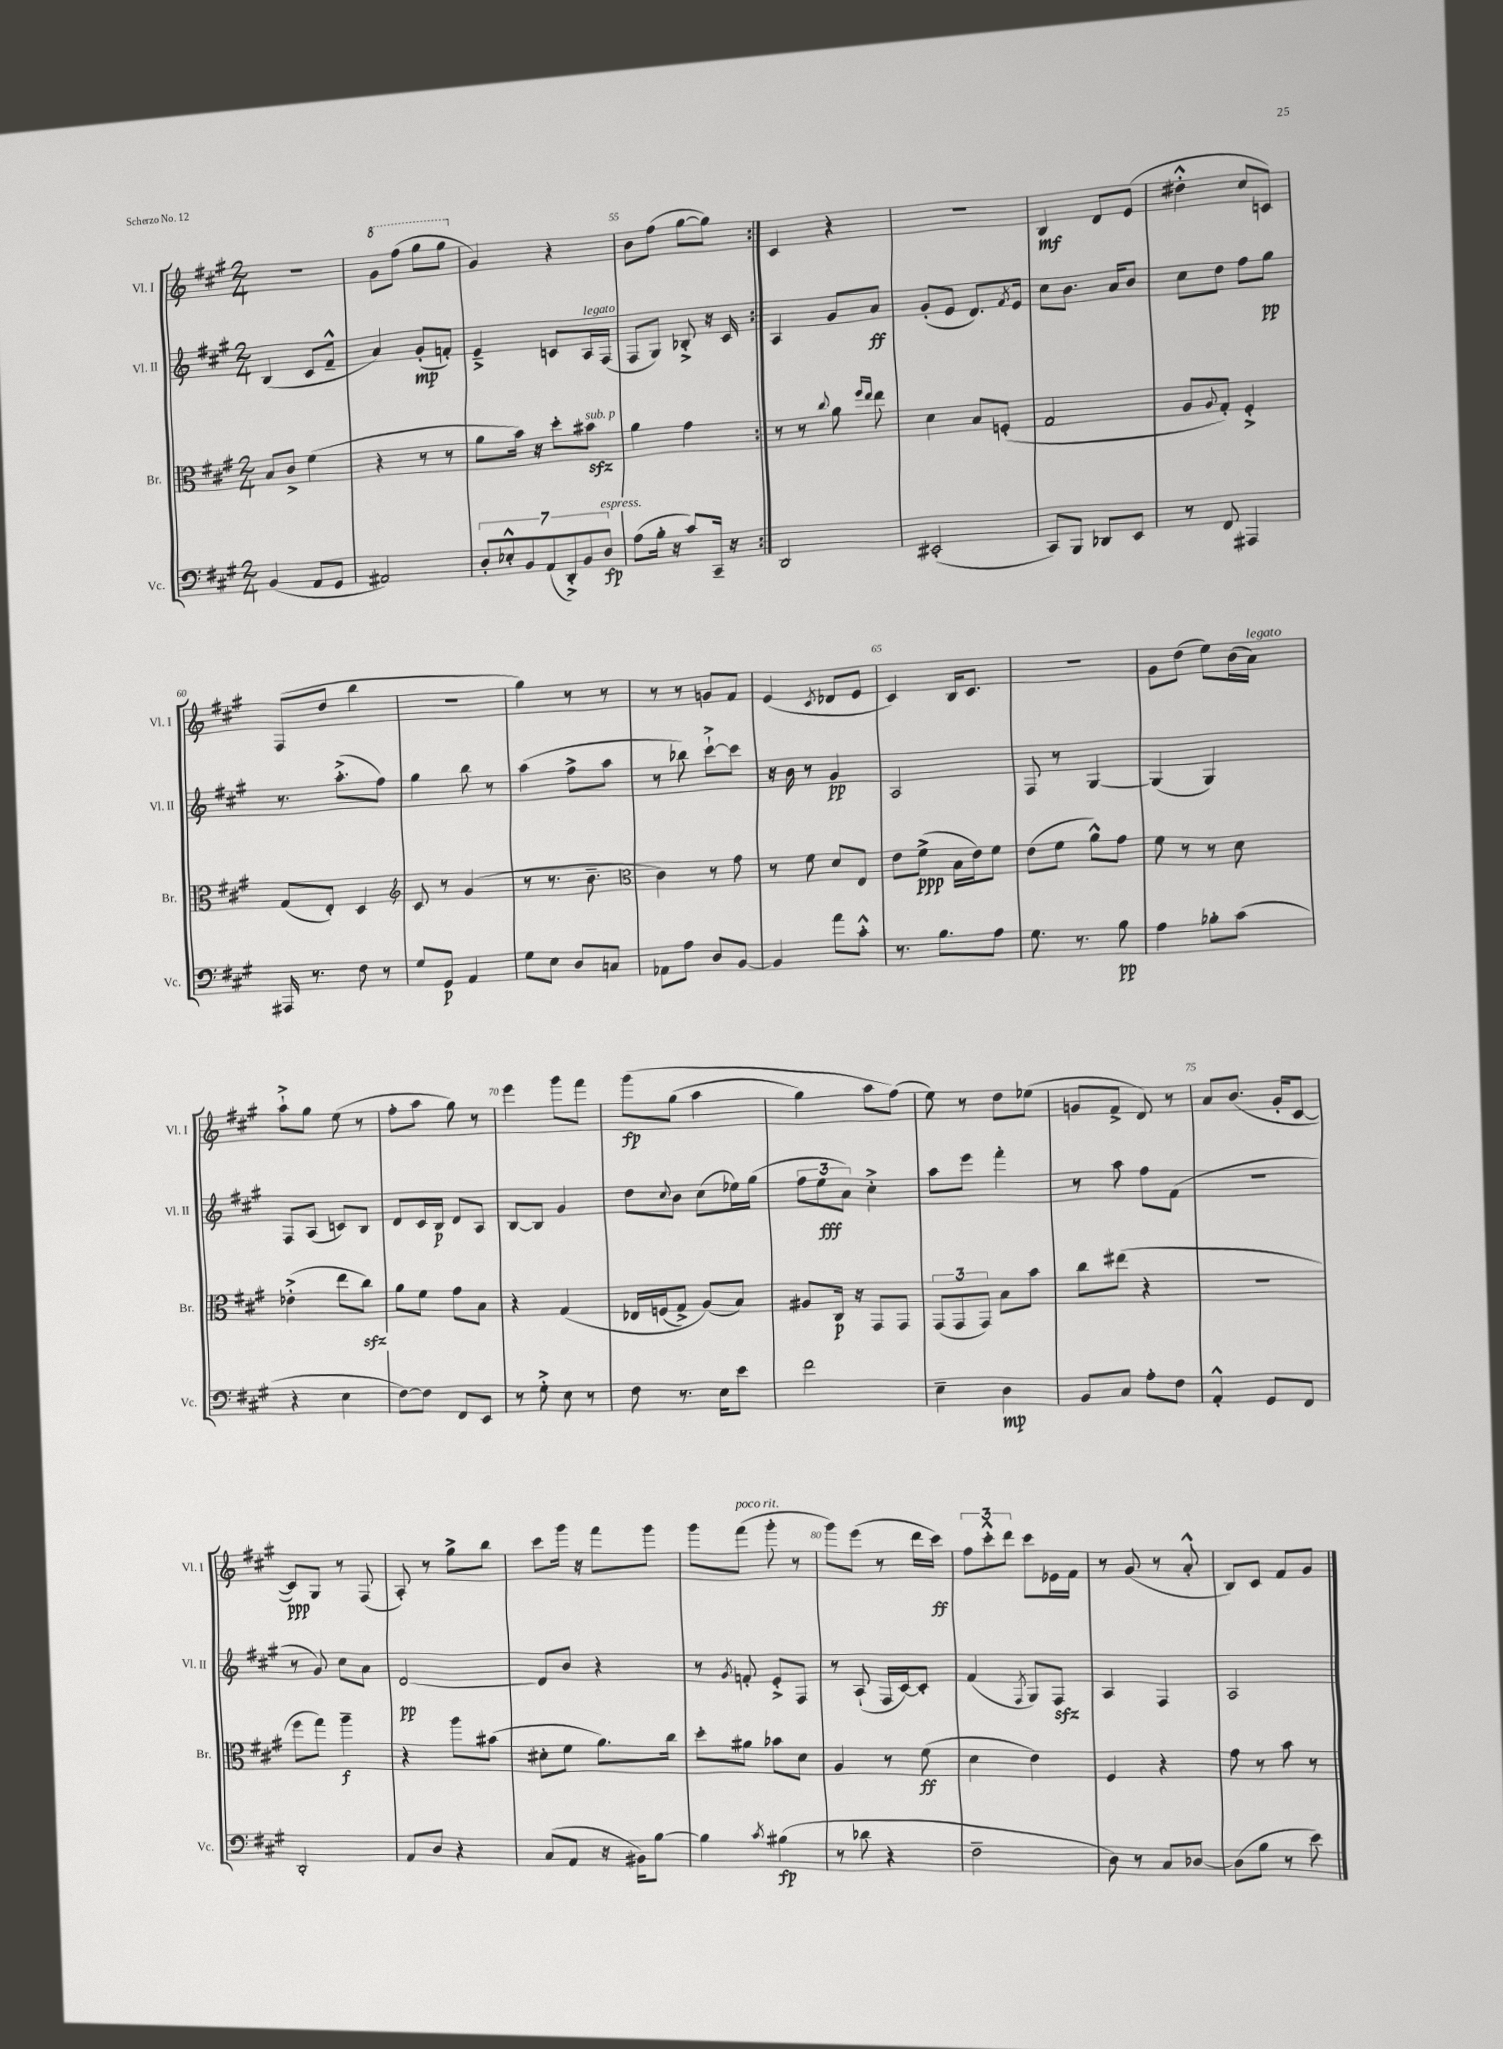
<<
\new StaffGroup <<
\new Staff = "s0" \with { instrumentName = "Vl. I" shortInstrumentName = "Vl. I" } {
    \clef treble \key a \major \numericTimeSignature \time 2/4
    \repeat volta 2 { R2 |
    \ottava #1 gis''8 fis'''8( gis'''8 gis'''8 \ottava #0 |
    gis'4) r4 |
    b'8 fis''8( gis''8~ gis''8) | }
    cis'4 r4 |
    r2 |
    b4\mf d'8 e'8( |
    dis''4-.-^ cis''8 c'8) |
    fis8( d''8 b''4 |
    r2 |
    gis''4) r8 r8 |
    r8 r8 g'8 fis'8 |
    e'4( \acciaccatura { cis'8 } des'8 e'8 |
    cis'4) b16 cis'8. |
    R2 |
    gis'8 d''8( e''8) b'16( a'16^\markup { \italic "legato" }) |
    a''8-!-> gis''8 e''8( r8 |
    fis''8-. a''8 gis''8) r8 |
    e'''4 gis'''8 fis'''8 |
    gis'''8\fp\( gis''8( a''4 |
    gis''4) a''8 fis''8(\) |
    e''8) r8 d''8 ees''8( |
    g'8 fis'8-> d'8) r8 |
    a'8 b'8.( gis'16-. cis'8~ |
    cis'8\ppp) gis8 r8 fis8( |
    a8-.) r8 gis''8-> b''8 |
    cis'''8 gis'''16 r16 fis'''8 gis'''8 |
    gis'''8 fis'''8^\markup { \italic "poco rit." }( gis'''8-. r8 |
    gis'''8) e'''8( r8 d'''16 cis'''16\ff) |
    \tuplet 3/2 { fis''8 cis'''8-.-^ d'''8 } cis'''8 ees'16 fis'16 |
    r8 gis'8( r8 a'8-.-^ |
    b8) cis'8 fis'8 gis'8 \bar "|." |
}
\new Staff = "s1" \with { instrumentName = "Vl. II" shortInstrumentName = "Vl. II" } {
    \clef treble \key a \major \numericTimeSignature \time 2/4
    \repeat volta 2 { b4( cis'8 fis'8---^ |
    a'4) gis'8-.\mp( f'8-.) |
    e'4---> c'8 a16^\markup { \italic "legato" } fis16( |
    fis8 gis8) bes8-.-> r16 cis'16 | }
    a4 gis'8 a'8\ff |
    gis'8-.( e'8 d'8.) \acciaccatura { fis'8 } e'16 |
    cis''8 b'8. a'16 b'8 |
    cis''8 d''8 fis''8 gis''8\pp |
    r8. a''8.-.->( fis''8) |
    gis''4 b''8 r8 |
    a''4( fis''8-> a''8 |
    r8 bes''8) cis'''8~-!-> cis'''8 |
    r16 b'16 r8 gis'4\pp |
    a2 |
    fis8 r8 gis4~ |
    gis4( gis4) |
    fis8 a8( c'8) b8 |
    d'8 cis'16 b16\p d'8 a8 |
    b8~ b8 gis'4 |
    d''8 \appoggiatura { cis''8 } b'8 cis''8( ees''16) gis''16( |
    \tuplet 3/2 { fis''8 e''8\fff a'8) } cis''4-.-> |
    a''8 e'''8 fis'''4-. |
    r8 a''8 fis''8 fis'8( |
    R2 |
    r8 gis'8) cis''8 a'8 |
    d'2~\pp |
    d'8 b'8 r4 |
    r8 \acciaccatura { gis'8 } f'8-. e'8-.-> fis8 |
    r8 a8-!( fis16 cis'16~) cis'8-. |
    fis'4( \acciaccatura { fis8 } gis8) fis8\sfz |
    a4 fis4 |
    a2 \bar "|." |
}
\new Staff = "s2" \with { instrumentName = "Br." shortInstrumentName = "Br." } {
    \clef alto \key a \major \numericTimeSignature \time 2/4
    \repeat volta 2 { b8 cis'8-> fis'4( |
    r4 r8 r8 |
    a'8 b'16) r16 d''8-. bis'8\sfz^\markup { \italic "sub. p" } |
    a'4 gis'4 | }
    r8 r8 \appoggiatura { cis''8 } a'8 \grace { fis''16 e''16 } e''8 |
    d'4 b8 f8-.( |
    gis2 |
    a8 \appoggiatura { a8 } gis8-.) fis4-.-> |
    gis8( e8-.) d4 |
    \clef treble cis'8 r8 gis'4( |
    r8 r8. b'8.-- |
    \clef alto cis'4) r8 gis'8 |
    r8 fis'8 d'8 e8 |
    e'8 fis'8->\ppp( b16 e'16) fis'8 |
    e'8( fis'8 a'8-^) gis'8 |
    fis'8 r8 r8 d'8 |
    ees'4-.->( e''8 cis''8\sfz) |
    a'8 fis'8 gis'8 b8 |
    r4 gis4\( |
    ees16 f16( gis8->) a8(\) b8) |
    ais8 cis16\p r16 gis,8 gis,8 |
    \tuplet 3/2 { gis,8( gis,8 gis,8) } b8 b'8 |
    cis''8 eis''8( r4 |
    R2 |
    fis''8 gis''8) a''4--\f |
    r4 a''8 bis'8( |
    dis'8-. fis'8 a'8.) cis''16 |
    d''8-. ais'8 bes'8 d'8 |
    a4 r8 fis'8\ff( |
    d'4 e'4) |
    fis4 r4 |
    gis'8 r8 b'8 r8 \bar "|." |
}
\new Staff = "s3" \with { instrumentName = "Vc." shortInstrumentName = "Vc." } {
    \clef bass \key a \major \numericTimeSignature \time 2/4
    \repeat volta 2 { b,4( a,8 gis,8 |
    ais,2) |
    \tuplet 7/4 { d8-. ees8-.-^ b,8 a,8( d,8-.->) b,8 d8\fp^\markup { \italic "espress." } } |
    a8( b16-. r16 cis'8) cis,16-- r16 | }
    d,2 |
    eis,2-.( |
    cis,8) b,,8 des,8 e,8 |
    r8 fis,8 ais,,4 |
    ais,,16 r8. fis8 r8 |
    gis8 gis,8\p a,4 |
    gis8 e8 d8 c8 |
    aes,8 a8 d8 b,8~ |
    b,4 a'8 cis'8-.-^ |
    r8. b8. a8 |
    gis8. r8. b8\pp |
    a4 bes8-. cis'8( |
    r4 e4 |
    fis8~) fis8 fis,8 e,8 |
    r8 gis8-.-> e8 r8 |
    fis8 r8. e16 e'8 |
    fis'2 |
    e4-- d4\mp |
    b,8 cis8 a8-. fis8 |
    a,4-.-^ gis,8 fis,8 |
    d,2-. |
    a,8 d8 r4 |
    cis8( a,8 r16 bis,16) b8~ |
    b4 \acciaccatura { cis'8 } bis4\fp( |
    r8 des'8 r4 |
    fis2-- |
    d8) r8 cis8 des8~ |
    des8( b8 r8 e'8) \bar "|." |
}
>>
>>
\layout { \context { \Score currentBarNumber = #52 \override BarNumber.break-visibility = ##(#f #t #t) barNumberVisibility = #(every-nth-bar-number-visible 5) } }
